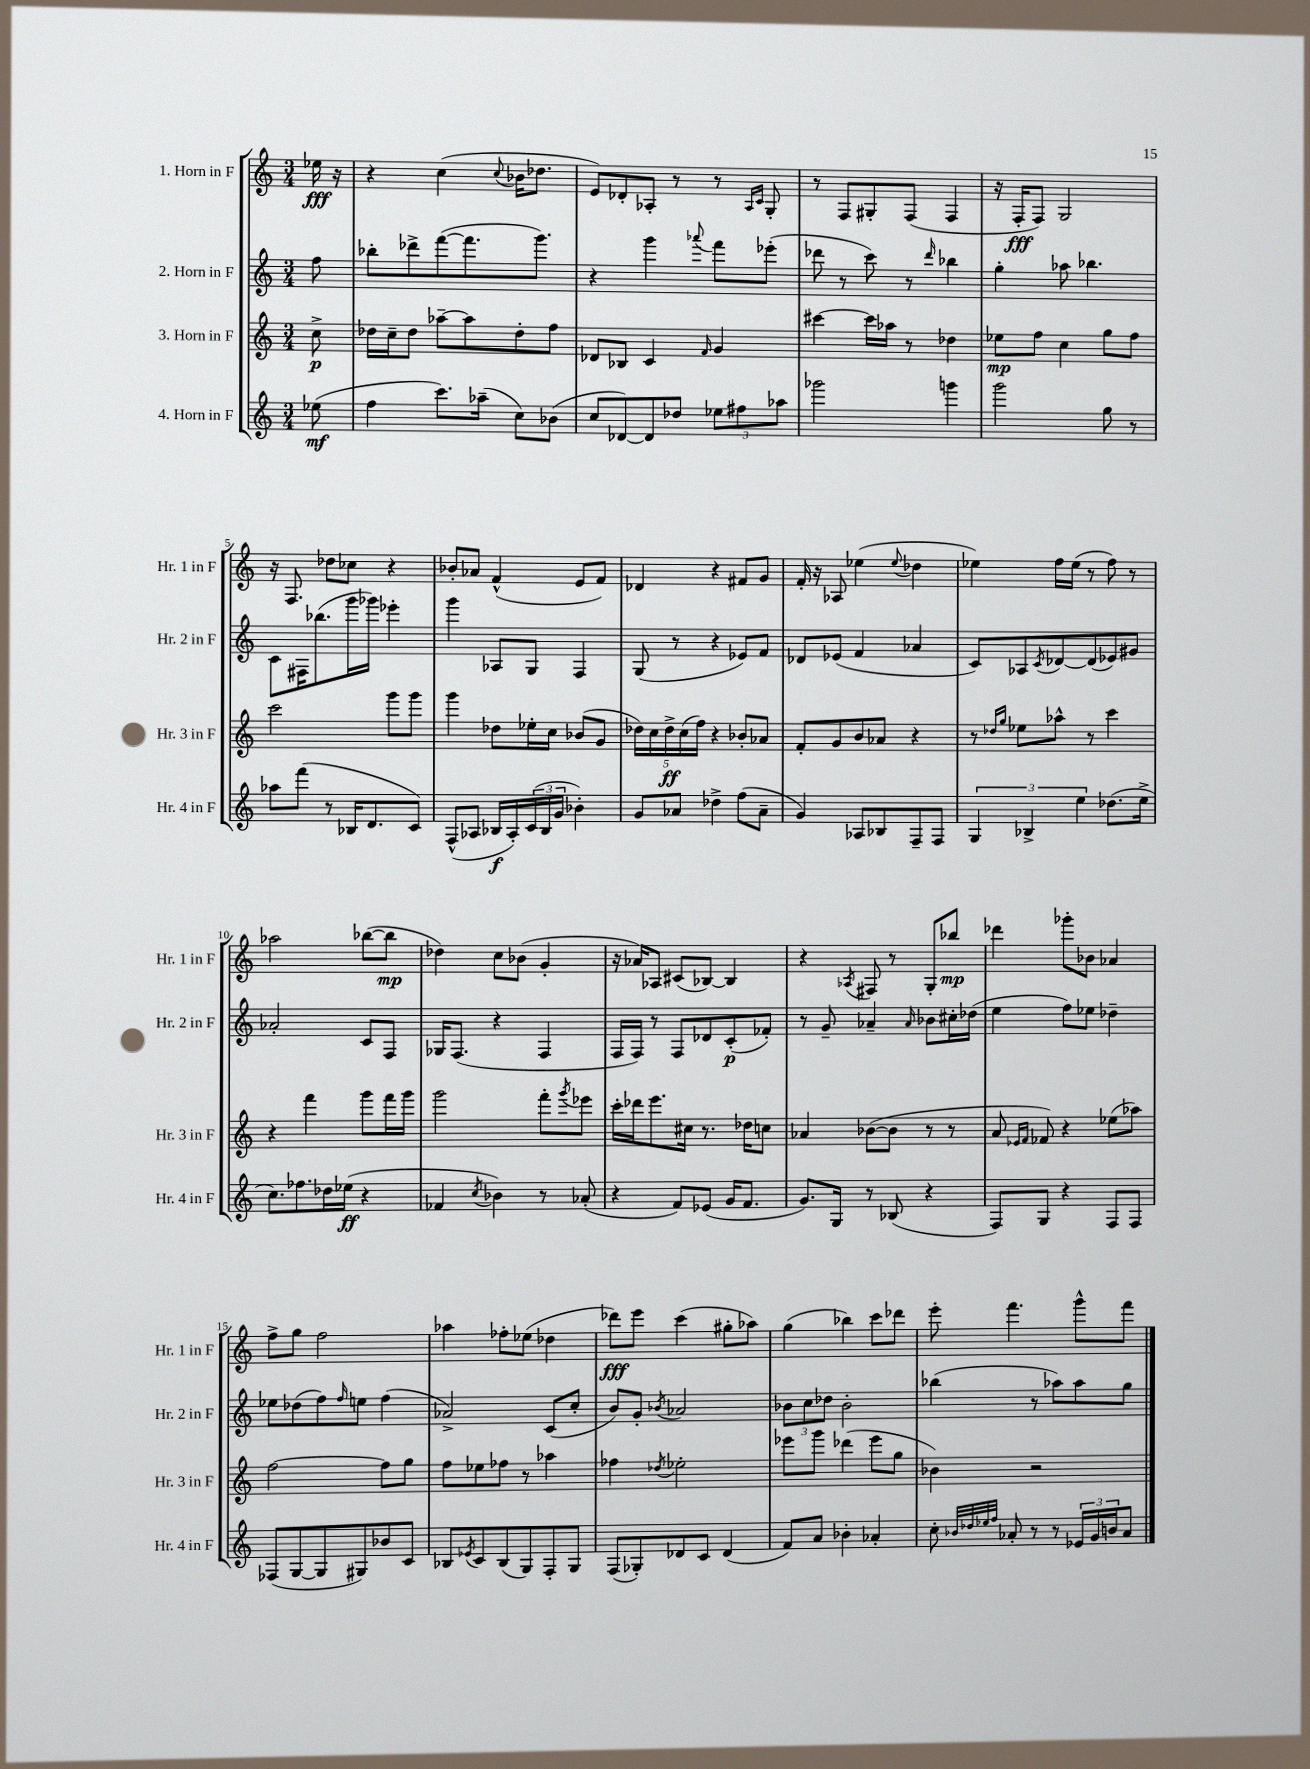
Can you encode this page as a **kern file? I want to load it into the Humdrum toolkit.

**kern	**kern	**kern	**kern
*staff4	*staff3	*staff2	*staff1
*clefG2	*clefG2	*clefG2	*clefG2
*k[]	*k[]	*k[]	*k[]
*M3/4	*M3/4	*M3/4	*M3/4
(8ee-	8cc^	8ff	16ee-
.	.	.	16r
=	=	=	=
4ff	16dd-	8bb-'	4r
.	16cc~	.	.
.	8dd-	8ddd-^	.
8.ccc)	[8aa-~	([8fff	(4cc
.	8aa-]	8.fff]	.
(16aa-~	.	.	.
.	.	.	8qqcc
8cc)	8dd-'	.	16b-
.	.	8.ggg)	8.dd-
(8b-	8ff	.	.
=	=	=	=
8cc	8d-	4r	8e)
[8d-)	8B-	.	8d-'
8d-]	4c	4ggg	8A-'
8dd-	.	.	8r
.	16qqf	8qqaaa-	.
12ee-	4g	8fff	8r
12ff#	.	.	.
.	.	.	16qqA-
.	.	.	16qqc
.	.	(8eee-'	8G'
12aa-	.	.	.
=	=	=	=
2ggg-	[4ccc#	8ddd-	8r
.	.	8r	8F
.	16ccc#]	8ccc)	8G#'
.	16aa-	.	.
.	8r	8r	(8F
.	.	16qqddd-	.
4ggg	4dd-	4bb-	4F
=	=	=	=
2ggg	8ee-	4gg'	16r
.	.	.	16F'
.	8ff	.	8F)
.	4cc	8aa-	2G
.	.	4.bb-	.
8gg	8gg	.	.
8r	8ff	.	.
=	=	=	=
8aa-	2ccc	8c	16r
.	.	.	8.F
(8fff	.	16F#	.
.	.	(8.bb-	.
8r	.	.	8dd-
16B-	.	16ggg	8cc-
8.d	.	16ggg-)	.
.	8ggg	4eee-'	4r
8c)	8ggg	.	.
=	=	=	=
(8F^^	4ggg	4ggg	8b-'
8A-	.	.	8a-
16B-	8dd-	8A-	(4f^^
16A-')	.	.	.
(24c	16ee-'	8G	.
24B-	.	.	.
.	16cc	.	.
24g	.	.	.
4b-')	(8b-	4F	8e
.	8g	.	8f)
=	=	=	=
8g	20dd-)	(8G	4d-
.	20cc	.	.
.	20dd-^	.	.
8a-	.	8r	.
.	(20cc	.	.
.	20ff)	.	.
4dd-^	4r	4r	4r
(8ff	8b-'	8e-)	8f#
8a-~	8a-	8f	8g
=	=	=	=
4g)	8f'	8d-	16f'
.	.	.	16r
.	8g	(8e-	8A-
8A-	8b	4f	(4ee-
8B-	8a-	.	.
.	.	.	8qqee-
8F~	4r	4a-	4dd-
8F	.	.	.
=	=	=	=
6G	8r	8c)	4ee-)
.	16qqdd-	.	.
.	16qqgg	.	.
.	8ee-	8A-	.
6B-^	.	.	.
.	.	8qc	.
.	8aa-^^	[8d-	16ff
.	.	.	(16ee-
6ee	.	.	.
.	8r	(8d-]	8r
(8.dd-	4ccc	8e-)	8ff)
.	.	8g#	8r
16ee^	.	.	.
=	=	=	=
8.cc)	4r	2a-'	2aa-
8.ff-	.	.	.
.	4fff	.	.
16dd-	.	.	.
(16ee-	.	.	.
4r	8ggg	8c	([8bb-
.	16fff	8F	8bb-]
.	16ggg	.	.
=	=	=	=
4f-	2ggg	16G-	4dd-)
.	.	(8.F	.
8qcc	.	.	.
4b-)	.	4r	8cc
.	.	.	(8b-
8r	8fff'	4F	4g'
.	8qggg	.	.
(8a-'	8eee-	.	.
=	=	=	=
4r	16ccc'	16F	16r
.	16ddd-	16F)	16a-)
.	8.eee	8r	8A-
8f)	.	8F	(8c#
.	16cc#	.	.
(8e-	8.r	8d-	[8B-)
16g	.	(8c'	4B-]
8.f	16dd-	.	.
.	8cc	8f-')	.
=	=	=	=
8.g)	4a-	8r	4r
.	.	8g~	.
16G	.	.	.
.	.	.	8qA-
8r	([8b-	4a-~	8F#
(8B-	8b-]	.	8r
.	.	16qqa-	.
4r	8r	8b-	8G'
.	8r	16cc#'	8bb-
.	.	(16dd-	.
=	=	=	=
8F)	8a	4ee	4ddd-
.	16qqe-	.	.
.	16qqf	.	.
8G	8f-)	.	.
4r	4r	8ff)	8ggg-'
.	.	8ee-	8b-
8F	(8ee-	4dd-~	4a-
8F	8aa-)	.	.
=	=	=	=
(8F-	[2ff	8ee-	8ff^
[8G	.	(8dd-	8gg
8G]	.	8ff)	2ff
.	.	16qqff	.
8G#)	.	8ee	.
8b-	8ff]	(4ff	.
8c	8gg	.	.
=	=	=	=
8B-	8ff	2a-^)	4aa-
8qe-	.	.	.
8c	8ee-	.	.
(8B-	8ff-	.	8ff-'
8G)	8r	.	(8ee-
8F'	4aa-	(8c	4dd-
8G	.	8cc'	.
=	=	=	=
(8F	4ff-	8b)	8ddd-)
8G-')	.	8g'	8eee
.	8qdd-	8qb-	.
8d-	2ee-'	2a-	(4ccc
8c	.	.	.
(4d-	.	.	8gg#'
.	.	.	8aa-)
=	=	=	=
8f)	8eee-	12b-	(4gg
.	.	12cc	.
8a	8ggg	.	.
.	.	12dd-	.
4b-'	(4ddd-	2b-'	4bb-)
4a-'	8eee-	.	8ccc
.	8gg	.	8ddd-
=	=	=	=
8cc'	4b-)	(4bb-	8eee'
32qqb-	.	.	.
32qqdd-	.	.	.
32qqee-	.	.	.
32qqff	.	.	.
8a-'	.	.	4.fff
8r	2r	8r	.
8r	.	8aa-)	.
24e-	.	8aa-	8ggg^^
24g	.	.	.
24b	.	.	.
8a-	.	8gg	8fff
==	==	==	==
*-	*-	*-	*-
